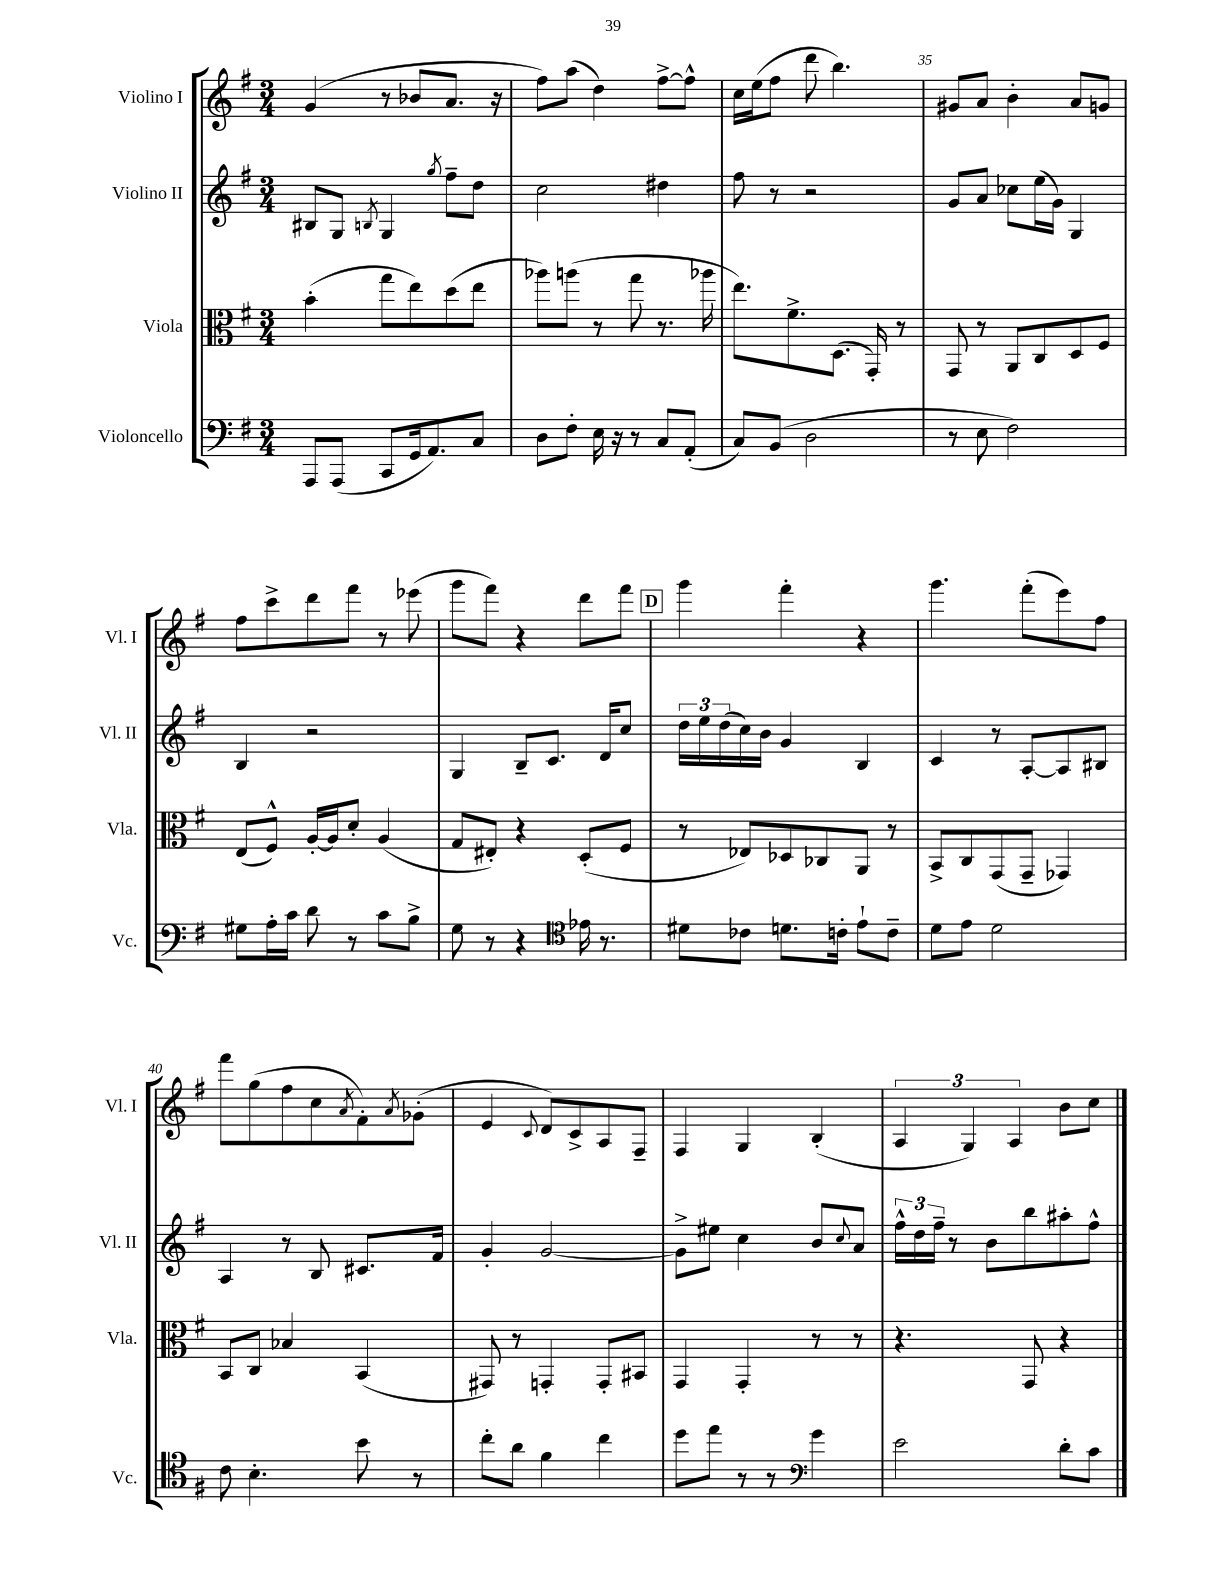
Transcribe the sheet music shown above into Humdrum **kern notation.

**kern	**kern	**kern	**kern
*part4	*part3	*part2	*part1
*staff4	*staff3	*staff2	*staff1
*I"Violoncello	*I"Viola	*I"Violino II	*I"Violino I
*I'Vc.	*I'Vla.	*I'Vl. II	*I'Vl. I
*clefF4	*clefC3	*clefG2	*clefG2
*k[f#]	*k[f#]	*k[f#]	*k[f#]
*M3/4	*M3/4	*M3/4	*M3/4
=32	=32	=32	=32
8AAA/L	(4b'\	8B#X/L	(4g/
(8AAA/J	.	8G/J	.
.	.	8qBn/	.
8CC/L	8gg\L	4G/	8r
16GG/k	8ee\)	.	8b-X/L
8.AA/)	.	.	.
.	.	8qgg/	.
.	(8dd\	8ff#~\L	8.a/J
8C/J	8ee\J	8dd\J	.
.	.	.	16r
=33	=33	=33	=33
8D\L	8aa-X\L)	2cc\	8ff#\L)
8F#'\J	(8aan\J	.	(8aa\J
16E\	8r	.	4dd\)
16r	.	.	.
8r	8gg\	.	.
8C/L	8.r	4dd#X\	[8ff#^\L
(8AA'/J	.	.	8ff#^^\J]
.	16aa-X\	.	.
=34	=34	=34	=34
8C/L)	8.ee\L)	8ff#\	16cc\LL
.	.	.	(16ee\J
(8BB/J	.	8r	8ff#\J
.	8.f#^\	.	.
2D\	.	2r	8ddd\
.	(8.D\J	.	4.bb\)
.	16GG'/)	.	.
.	8r	.	.
=35	=35	=35	=35
8r	8GG/	8g/L	8g#X/L
8E\	8r	8a/J	8a/J
2F#\)	8AA/L	8cc-X\L	4b'\
.	8C/	(16ee\L	.
.	.	16g\JJ)	.
.	8D/	4G/	8a/L
.	8F#/J	.	8gn/J
!!LO:LB:g=z
=36	=36	=36	=36
8G#X\L	(8E/L	4B/	8ff#\L
16A'\L	8F#^^/J)	.	8ccc^\
16c\JJ	.	.	.
8d\	[16A'/LL	2r	8ddd\
.	16A/J]	.	.
8r	8d'/J	.	8fff#\J
8c\L	(4A/	.	8r
8B^\J	.	.	(8eee-X\
=37	=37	=37	=37
8G\	8G/L	4G/	8ggg\L
8r	8E#X'/J)	.	8fff#\J)
4r	4r	8B~/L	4r
.	.	8.c/J	.
*clefC4	*	*	*
16e-X\	(8D'/L	.	8ddd\L
8.r	.	16d/KL	.
.	8F#/J	8cc/J	8fff#\J
!!LO:REH:place=s1:t=D
=38	=38	=38	=38
8d#X\L	8r	24dd\LL	4ggg\
.	.	24ee\	.
.	.	(24dd\	.
8c-X\J	8E-X/L)	16cc\)	.
.	.	16b\JJ	.
8.dn\L	8D-X/	4g/	4fff#'\
.	8C-X/	.	.
16cn'\Jk	.	.	.
8e`\L	8AA/J	4B/	4r
8c~\J	8r	.	.
=39	=39	=39	=39
8d\L	8BB^/L	4c/	4.ggg\
8e\J	8C/	.	.
2d\	(8GG/	8r	.
.	8GG~/J	[8A'/L	(8fff#'\L
.	4GG-X/)	8A/]	8eee\)
.	.	8B#X/J	8ff#\J
!!LO:LB:g=z
=40	=40	=40	=40
8c\	8BB/L	4A/	8fff#\L
4.B'\	8C/J	.	(8gg\
.	4B-X/	8r	8ff#\
.	.	8B/	8cc\
.	.	.	8qa/
8b\	(4BB/	8.c#X/L	8f#'\)
.	.	.	8qa/
8r	.	.	(8g-X'\J
.	.	16f#/Jk	.
=41	=41	=41	=41
8cc'\L	8GG#X/)	4g'/	4e/
8a\J	8r	.	.
.	.	.	8qqc/
4f#\	4GGn'/	[2g/	8d/L)
.	.	.	8c^/
4cc\	8GG'/L	.	8A/
.	8BB#X/J	.	8F#~/J
=42	=42	=42	=42
8dd\L	4GG/	8g^\L]	4F#/
8ee\J	.	8ee#X\J	.
8r	4GG'/	4cc\	4G/
8r	.	.	.
*clefF4	*	*	*
4g\	8r	8b/L	(4B'/
.	.	8qqcc/	.
.	8r	8a/J	.
=43	=43	=43	=43
2e\	4.r	24ff#^^\LL	6A/
.	.	24dd\	.
.	.	24ff#~\JJ	.
.	.	8r	.
.	.	.	6G/)
.	.	8b\L	.
.	.	.	6A/
.	8GG/	8bb\	.
8d'\L	4r	8aa#X'\	8b\L
8c\J	.	8ff#^^\J	8cc\J
==	==	==	==
*-	*-	*-	*-
